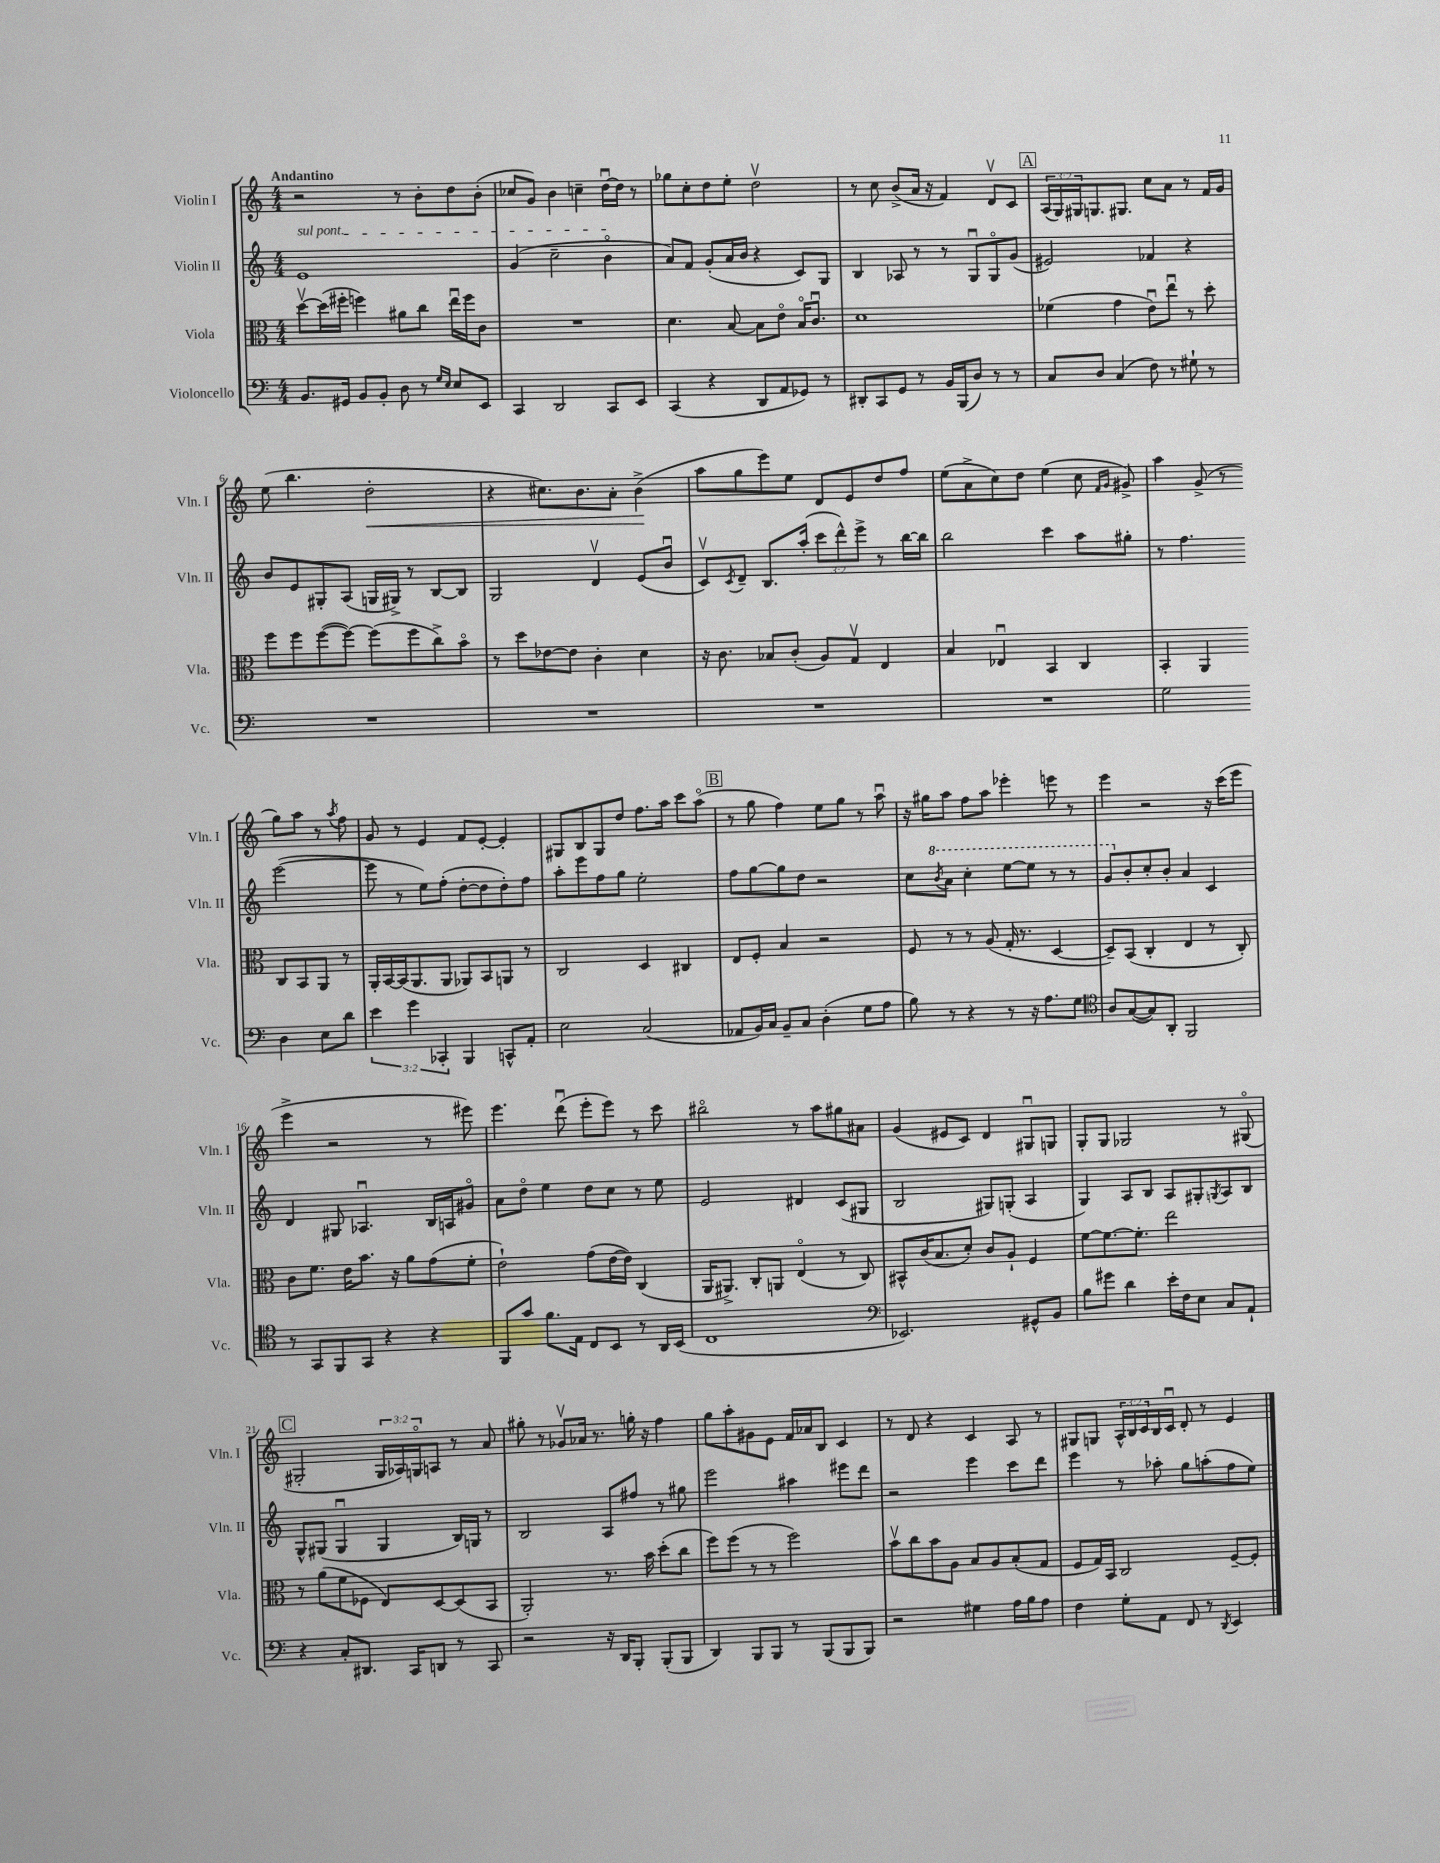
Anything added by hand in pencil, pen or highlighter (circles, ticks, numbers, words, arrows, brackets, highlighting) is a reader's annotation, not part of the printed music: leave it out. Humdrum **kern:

**kern	**kern	**kern	**kern
*staff4	*staff3	*staff2	*staff1
*clefF4	*clefC3	*clefG2	*clefG2
*k[]	*k[]	*k[]	*k[]
*M4/4	*M4/4	*M4/4	*M4/4
8.BB/L	[8ddv\L	1e	2r
.	(16dd\]L	.	.
16GG#/Jk	16ff#'\JJ	.	.
8BB/L	4ff\)	.	.
8BB'/J	.	.	.
8D\	8a#\L	.	8r
8r	8cc\J	.	8b'\L
16qqG/LL	.	.	.
16qqE/JJ	.	.	.
8E/L	16eeu\LL	.	8dd\
.	16ff\J	.	.
8EE/J	8c\J	.	(8b'\J
=	=	=	=
4CC/	1r	(4g/	8cc-/L
.	.	.	8g/J)
2DD/	.	2cc~\	4b\
.	.	.	4cc~\
8CC/L	.	4bo\	[16ddu\LL
.	.	.	16dd\]JJ
8EE/J	.	.	8r
=	=	=	=
(4CC/	4.d\	8a/L)	8gg-\L
.	.	8f/J	8cc'\
4r	.	(8g'/L	8dd\
.	[8B/	16a/L	8ee'\J
.	.	16b/JJ	.
8DD/L	8B\]L	4r	2ddv\
8AA/	8eo\J	.	.
8GG-/J)	16Bo/LK	8c/L)	.
.	8.cu/J	.	.
8r	.	8G/J	.
=	=	=	=
8DD#'/L	1d	4B/	8r
8CC/	.	.	8cc\
8GG/J	.	8A-/	(8b^/L
8r	.	8r	16a/Jk
.	.	.	16r
16BB/LL	.	8r	4f/)
(16BBB/J	.	.	.
8D/J)	.	8Gu/L	.
8r	.	8Go/	8dv/L
8r	.	(8g/J	8c/J
=	=	=	=
8C/L	(4f-\	2e#/)	(24A/LL
.	.	.	24G/)
.	.	.	24G#/J
8D/J	.	.	8.G/
(4C/	4g\	.	.
.	.	.	8.G#/J
8F\)	8eu\L)	4f-/	8cc\L
8r	8eeu\J	.	8a\J
8G#`\	8r	4r	8r
8r	8dd'\	.	16f/LL
.	.	.	16g/JJ
=	=	=	=
1r	8ff\L	8b/L	(8ee\
.	8ff\	8e/	4.bb\
.	([8ff\	8G#'/	.
.	8ff\_J)	(8A/J	.
.	(8ff\]L	16G/LL	2dd'\
.	.	16G#^/JJ)	.
.	8ff\	8r	.
.	8cc^\)	[8B/L	.
.	8bo\J	8B/]J	.
=	=	=	=
1r	8r	2G/	4r
.	8dd\L	.	.
.	[8e-\	.	8.cc#\L)
.	8e-\]J	.	.
.	.	.	8.b\
.	4c'\	4dv/	.
.	.	.	8a'\J
.	4d\	(8e/L	(4b^\
.	.	8bu/J	.
=	=	=	=
1r	16r	8cv/L)	8aa\L
.	8.c\	.	.
.	.	8qc/	.
.	.	8d~/J	8gg\
.	8B-/L	8.B/L	8eee\)
.	(8c'/J	.	8ee\J
.	.	(16aa'/Jk	.
.	8A/L)	12ccc\L	8d/L
.	.	12ddd^^\)	.
.	8Gv/J	.	8e/
.	.	12eee^\J	.
.	4E/	8r	8dd/
.	.	[16bb\LL	8ff/J
.	.	16bb\]JJ	.
=	=	=	=
1r	4B/	2bb\	(8ee\L
.	.	.	8a^\
.	4E-u/	.	8cc\)
.	.	.	8dd\J
.	4BB/	4ccc\	(4ee\
.	4C/	8aa\L	8cc\
.	.	.	16qqf/LL
.	.	.	16qqg/JJ
.	.	8gg#'\J	8g#^/)
=	=	=	=
2G\	4BB'/	8r	4aa\
.	.	4.ff\	.
.	4AA/	.	(8g^/
.	.	.	8r
4D\	8C/L	([2eee\	8gg\L)
.	8BB/	.	8aa\J
8E\L	8AA/J	.	8r
.	.	.	8qaa/
8d\J	8r	.	8ff\
=	=	=	=
6e\	16AA'/LL	8eee\]	8g/
.	[16BB/	.	.
.	(16BB/]J	8r	8r
6g\	.	.	.
.	8.AA/	.	.
.	.	8ee\L)	4e/
6CC-'/	.	.	.
.	8AA/J	(8ff'\J	.
4BBB/	8AA-/L)	[8dd'\L	8f/L
.	8BB/	8dd\]	[8e'/J
8CC^^/L	8AA/J	8dd'\)	4e'/]
8AA'/J	8r	8ff\J	.
=	=	=	=
2E\	2C/	8aa'\L	8G#/L
.	.	8eee\	8B/
.	.	8ff\	8G#/
.	.	8gg\J	8dd/J
(2C/	4D/	2ee'\	8.ff\L
.	.	.	16aa\Jk
.	4C#/	.	8ccc\L
.	.	.	(8aao\J
=	=	=	=
8AA-/L	8E/L	8ff\L	8r
16BB/L)	8F'/J	[8gg\	8gg\
16C/JJ	.	.	.
8BB~/L	4B/	8gg\]	4ff\)
8C/J	.	8dd\J	.
(4D'\	2r	2r	8ee\L
.	.	.	8gg\J
8G\L	.	.	8r
8A\J	.	.	8aau\
=	=	=	=
8B\)	8F/	8cc\L	16r
.	.	.	16gg#\LK
.	.	8qbb/	.
8r	8r	8aa\J	8aa\J
4r	8r	4ccc'\	8ff\L
.	(8A/	.	8aa\J
8r	16G'/	[8eee\L	4eee-'\
.	8.r	.	.
16r	.	8eee\]J	.
8.A\L	.	.	.
.	[4D/	8r	8eee\
8G\J	.	8r	8r
=	=	=	=
*clefC4	*	*	*
8A/L	8D~/]L)	8gg/L	4eee\
([8G/	(8BB/J	8b'/	.
8G/])	4C'/	8cc'/	2r
8AA'/J	.	8b'/J	.
2FF/	4E/	4a/	.
.	8r	4c/	16r
.	.	.	(16ccc\LK
.	8C'/)	.	8eee\J
=	=	=	=
8r	8c\L	4d/	4eee^\
8GG/L	8.f\J	.	.
8FF/	.	8G#/	2r
.	16e\LK	.	.
8GG/J	8.b\J	4.A-u/	.
4r	.	.	.
.	16r	.	.
.	8a\L	.	.
4r	(8g\	16B/LL	8r
.	.	16A/J	.
.	8f'\J	8g#o/J	8eee#\)
=	=	=	=
8FF/L	2e`\)	8a\L	4.eee\
8g/J	.	8ddo\J	.
8.f\L	.	4ee\	.
.	.	.	(8dddu\
16E\Jk	.	.	.
8C/L	(8g\L	8dd\L	8eee'\L
8BB/J	[16e\L	8cc\J	8eee\J)
.	16e\]JJ)	.	.
8r	(4C/	8r	8r
16AA/LL	.	8ee\	8ccc\
(16BB/JJ	.	.	.
=	=	=	=
1C	16AA/LK	2e/	2bb#o\
.	8.AA#^/J)	.	.
.	8C'/L	.	.
.	8AA/J	.	.
.	(4Eo/	4d#/	8r
.	.	.	8aa\L
.	8r	(8c/L	8gg#\
.	8C/)	8G#/J	8a#\J
=	=	=	=
*clefF4	*	*	*
2.EE-/)	8BB#^^/L	2B/	(4g/
.	(16c/K	.	.
.	8.B/	.	.
.	.	.	8e#/L
.	8d'/J)	.	8c/J)
.	8c/L	8G#/L)	4d/
.	8A`/J	(8G'/J	.
8GG#^^/L	4F/	4A/	8G#u/L
8BB/J	.	.	8G/J
=	=	=	=
8B\L	[8f\L	4G/)	8G'/L
8g#\J	8.f\_	.	8G/J
4d\	.	8A/L	2G-/
.	8.f'\]J	.	.
.	.	8B/J	.
16e'\LL	2ee\	8A/L	.
16F\J	.	.	.
8E\J	.	8G#'/	.
.	.	8qG/	.
8C/L	.	8A/	8r
8AA`/J	.	8B/J	(8G#o/
=	=	=	=
4r	8r	8G^^/L	2G#'/
.	(8a\L	(8G#/J	.
8C'/L	8f\	4G#u/	.
8.DD#/J	8F-\J	.	.
.	8E/L)	4G#/	24G#/LL
.	.	.	24A-/)
16CC/LK	.	.	.
.	.	.	24Go/J
8DD/J	[8D/	.	8A/J
8r	(8D/]	16B/LL)	8r
.	.	16G/JJ	.
8CC/	8BB/J	8r	8a/
=	=	=	=
2r	2AA'/)	2B/	8gg#'\
.	.	.	8r
.	.	.	8g-v/L
.	.	.	16a-/Jk
.	.	.	8.r
16r	8.r	8A/L	.
16DD/LK	.	.	.
8BBB'/J	.	8ff#/J	16gg'\
.	16b\	.	16r
(8BBB'/L	(8dd'\L	8r	4ff\
8BBB/J	8cc\J	8gg#\	.
=	=	=	=
4DD/)	8ff\L)	2eee\	8gg\L
.	(8ff\J	.	8aa'\
8BBB/L	8r	.	8g#\
8BBB/J	8r	.	8e\J
8r	2ff\)	4aa#\	16f/LL
.	.	.	16a-/J
(8BBB/L	.	.	8B/J
8BBB/	.	8eee#\L	4c/
8BBB/J)	.	8ddd\J	.
=	=	=	=
2r	8bv\L	2r	8r
.	8cc\	.	8d/
.	8b\	.	4r
.	8A\J	.	.
4G#\	8B/L	4eee\	4c/
.	8A/	.	.
16A\LL	(8B'/	8ccc\L	8A/
16B\J	.	.	.
8A\J	8G/J	8ddd\J	8r
=	=	=	=
4F\	8F/L	4eee\	8G#/L
.	16G/L)	.	8G/J
.	16BB/JJ	.	.
8G'\L	2C/	8r	24A^^/LL
.	.	.	24B/
.	.	.	24c/
8AA\J	.	8aa-'\	16B/
.	.	.	16cu/JJ
8FF/	.	8gg\L	8d'/
8r	.	(8aa'\	8r
8qDD/	.	.	.
4EE/	[8F~/L	8ff\	4e/
.	8F'/]J	8ee\J)	.
==	==	==	==
*-	*-	*-	*-
